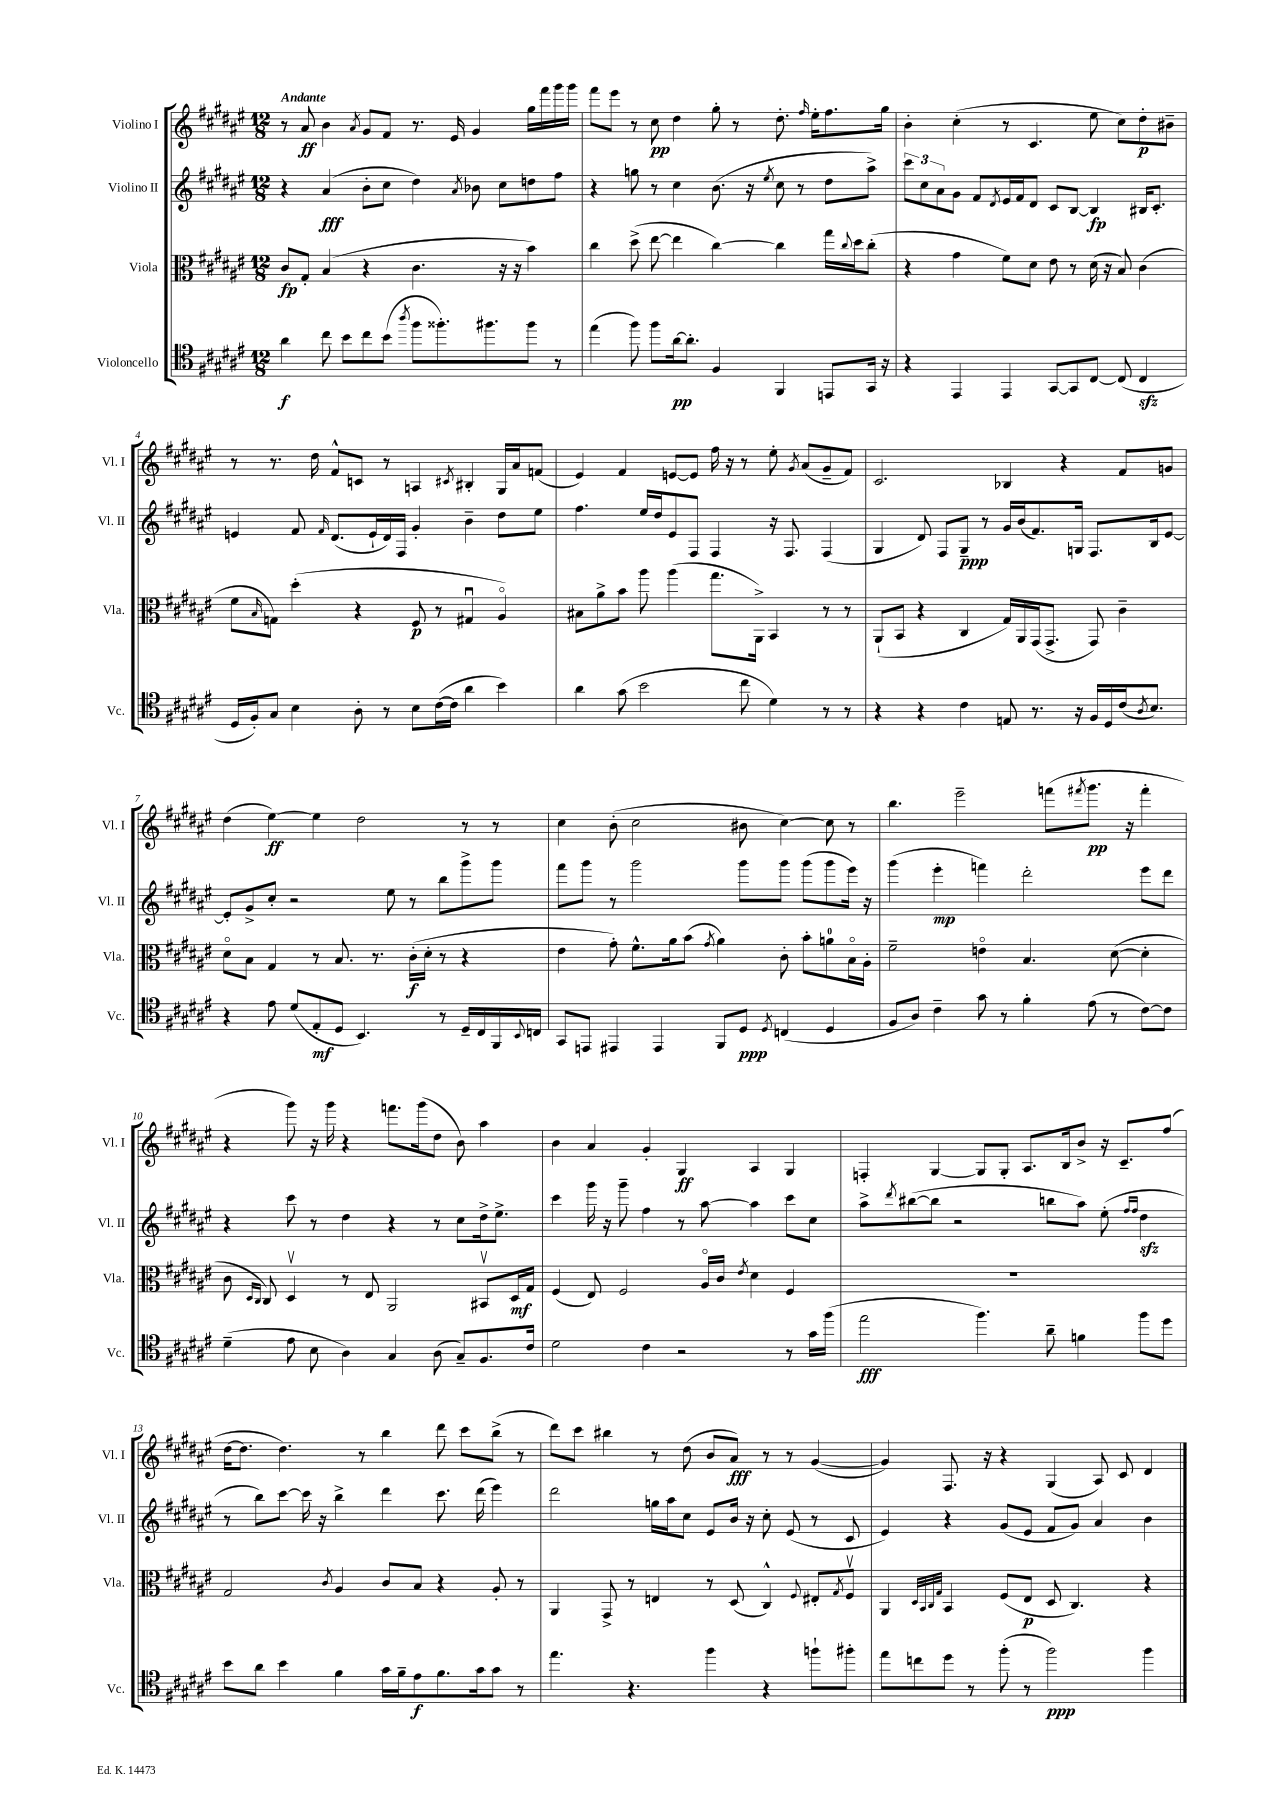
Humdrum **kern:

**kern	**dynam	**kern	**dynam	**kern	**dynam	**kern	**dynam
*part4	*part4	*part3	*part3	*part2	*part2	*part1	*part1
*staff4	*staff4	*staff3	*staff3	*staff2	*staff2	*staff1	*staff1
*I"Violoncello	*	*I"Viola	*	*I"Violino II	*	*I"Violino I	*
*I'Vc.	*	*I'Vla.	*	*I'Vl. II	*	*I'Vl. I	*
*clefC4	*	*clefC3	*	*clefG2	*	*clefG2	*
*k[f#c#g#d#a#e#]	*	*k[f#c#g#d#a#e#]	*	*k[f#c#g#d#a#e#]	*	*k[f#c#g#d#a#e#]	*
*M12/8	*	*M12/8	*	*M12/8	*	*M12/8	*
=1	=1	=1	=1	=1	=1	=1	=1
!	!	!	!	!	!	!LO:TX:a:B:t=Andante	!
4a#\	f	8c#/L	fp	4r	.	8r	.
.	.	8G#'/J	.	.	.	8a#/	ff
8cc#\	.	(4B/	.	(4a#/	fff	4b\	.
8b\L	.	.	.	.	.	.	.
.	.	.	.	.	.	8qa#/	.
8cc#\	.	4r	.	8b'\L	.	8g#/L	.
(8b\J	.	.	.	8cc#\J	.	8f#/J	.
8qaa#/	.	.	.	.	.	.	.
8ff#\L	.	4.c#\	.	4dd#\)	.	8.r	.
8.ff##X'\)	.	.	.	.	.	.	.
.	.	.	.	.	.	16e#/	.
.	.	.	.	8qa#/	.	.	.
.	.	.	.	8b-X\	.	4g#/	.
8.ff#X\	.	.	.	.	.	.	.
.	.	16r	.	8cc#\L	.	.	.
.	.	16r	.	.	.	.	.
8ff#\J	.	4b\)	.	8ddn\	.	16gg#\LL	.
.	.	.	.	.	.	16fff#\	.
8r	.	.	.	8ff#\J	.	16ggg#\	.
.	.	.	.	.	.	16ggg#\JJ	.
=2	=2	=2	=2	=2	=2	=2	=2
(4ee#\	.	4cc#\	.	4r	.	8fff#\L	.
.	.	.	.	.	.	8eee#\J	.
8ff#\)	.	(8dd#^\	.	8ggn\	.	8r	.
8ff#\L	.	[8ee#\	.	8r	.	8cc#\	pp
[16a#\k	pp	4ee#\]	.	4cc#\	.	4dd#\	.
8.a#'\J]	.	.	.	.	.	.	.
4F#/	.	[4cc#\)	.	(8.b\	.	8gg#'\	.
.	.	.	.	.	.	8r	.
.	.	.	.	16r	.	.	.
.	.	.	.	8qee#/	.	.	.
4FF#/	.	4cc#\]	.	8cc#\	.	8.dd#'\	.
.	.	.	.	8r	.	.	.
.	.	.	.	.	.	16qqff#/	.
.	.	.	.	.	.	16ee#'\KL	.
8EEn/L	.	16gg#\LL	.	8dd#\L	.	8.ff#\	.
.	.	8qqcc#/	.	.	.	.	.
.	.	16dd#\J	.	.	.	.	.
16GG#/Jk	.	(8cc#'\J	.	8aa#^\J)	.	.	.
16r	.	.	.	.	.	16gg#\Jk	.
=3	=3	=3	=3	=3	=3	=3	=3
4r	.	4r	.	12ccc#\L	.	4b'\	.
.	.	.	.	12cc#\	.	.	.
.	.	.	.	12a#\	.	.	.
4EE#/	.	4g#\	.	8g#\J	.	(4cc#'\	.
.	.	.	.	8f#/L	.	.	.
.	.	.	.	8qd#/	.	.	.
4EE#/	.	8f#\L)	.	16e#/L	.	8r	.
.	.	.	.	16f#/J	.	.	.
.	.	8d#\J	.	8d#/J	.	4.c#/	.
[8GG#/L	.	8e#\	.	8c#/L	.	.	.
8GG#/]	.	8r	.	[8B/J	.	.	.
[8C#/J	.	(16d#\	.	4B/]	fp	8ee#\	.
.	.	16r	.	.	.	.	.
(8C#/]	.	8B/)	.	.	.	8cc#\L)	.
4C#zz/	.	(4c#\	.	16B#X/KL	.	8dd#'\	p
.	.	.	.	8.c#'/J	.	.	.
.	.	.	.	.	.	8b#X~\J	.
!!LO:LB:g=z
=4	=4	=4	=4	=4	=4	=4	=4
16D#/LL	.	8f#\L	.	4en/	.	8r	.
16F#'/J)	.	.	.	.	.	.	.
.	.	16qqB/	.	.	.	.	.
8G#/J	.	8Gn\J)	.	.	.	8.r	.
4B\	.	(4dd#'\	.	8f#/	.	.	.
.	.	.	.	.	.	16dd#\	.
.	.	.	.	16qqf#/	.	.	.
.	.	.	.	(8.d#/L	.	8f#^^/L	.
8A#'\	.	4r	.	.	.	8cn/J	.
.	.	.	.	16e`/L	.	.	.
8r	.	.	.	16d#/)	.	8r	.
.	.	.	.	16F#/JJ	.	.	.
8B\L	.	8F#/	p	4g#'/	.	4An/	.
([16c#\L	.	8r	.	.	.	.	.
16c#\JJ]	.	.	.	.	.	.	.
.	.	.	.	.	.	8qc#X/	.
4a#\	.	4G#Xu/	.	4b~\	.	4B#X'/	.
4b\)	.	4A#/)	.	8dd#\L	.	16G#/LL	.
.	.	.	.	.	.	16a#/J	.
.	.	.	.	8ee#\J	.	(8fn/J	.
=5	=5	=5	=5	=5	=5	=5	=5
4a#\	.	8B#X\L	.	4.ff#\	.	4e#/)	.
.	.	8a#^\	.	.	.	.	.
(8g#\	.	8b\J	.	.	.	4f#/	.
2b\	.	8aa#\	.	16ee#/LL	.	.	.
.	.	.	.	16dd#/J	.	.	.
.	.	(4aa#\	.	8e#/	.	[8en/L	.
.	.	.	.	8F#/J	.	8e/J]	.
.	.	8.gg#\L	.	4F#/	.	16ff#\	.
.	.	.	.	.	.	16r	.
8cc#\	.	.	.	.	.	8r	.
.	.	16AA#^\Jk)	.	.	.	.	.
4d#\)	.	4BB/	.	16r	.	8ee#'\	.
.	.	.	.	8.F#/	.	.	.
.	.	.	.	.	.	8qg#/	.
.	.	.	.	.	.	(8a#/L	.
8r	.	8r	.	(4F#/	.	8g#~/	.
8r	.	8r	.	.	.	8f#/J)	.
=6	=6	=6	=6	=6	=6	=6	=6
4r	.	(8AA#`/L	.	4G#/	.	2.c#/	.
.	.	8BB/J	.	.	.	.	.
4r	.	4r	.	8d#/)	.	.	.
.	.	.	.	8F#/L	.	.	.
4c#\	.	4C#/	.	8G#~/J	ppp	.	.
.	.	.	.	8r	.	.	.
8En/	.	16G#/LL)	.	16g#/LL	.	4B-X/	.
.	.	16AA#/	.	(16b/J	.	.	.
8.r	.	(16GG#/J	.	8.f#/)	.	.	.
.	.	8.GG#^/J	.	.	.	.	.
.	.	.	.	.	.	4r	.
16r	.	.	.	16Gn/Jk	.	.	.
16F#/LL	.	8GG#/)	.	8.F#/L	.	.	.
16D#/	.	.	.	.	.	.	.
(16c#/J	.	4c#~\	.	.	.	8f#/L	.
8qA#/	.	.	.	.	.	.	.
8.B/J)	.	.	.	16B/k	.	.	.
.	.	.	.	[8e#/J	.	8gn/J	.
!!LO:LB:g=z
=7	=7	=7	=7	=7	=7	=7	=7
4r	.	8d#\L	.	8e#'/L]	.	(4dd#\	.
.	.	8B\J	.	8g#^/	.	.	.
8e#\	.	4G#/	.	8cc#'/J	.	[4ee#\)	ff
(8d#/L	.	.	.	2r	.	.	.
8E#'/	mf	8r	.	.	.	4ee#\]	.
8D#/J	.	8.B/	.	.	.	.	.
4.BB/)	.	.	.	.	.	2dd#\	.
.	.	8.r	.	.	.	.	.
.	.	.	.	8ee#\	.	.	.
.	.	(16c#'\LL	f	8r	.	.	.
.	.	16d#'\JJ	.	.	.	.	.
8r	.	8r	.	8bb\L	.	.	.
16D#~/LL	.	4r	.	8ggg#^\	.	8r	.
16C#/	.	.	.	.	.	.	.
16FF#/	.	.	.	8ggg#\J	.	8r	.
8qqBB/	.	.	.	.	.	.	.
16Cn/JJ	.	.	.	.	.	.	.
=8	=8	=8	=8	=8	=8	=8	=8
8GG#/L	.	4e#\	.	8fff#\L	.	4cc#\	.
8EEn/J	.	.	.	8ggg#\J	.	.	.
4EE#X/	.	8g#'\)	.	8r	.	(8b'\	.
.	.	8.f#^^\L	.	2ggg#\	.	2cc#\	.
4EE#/	.	.	.	.	.	.	.
.	.	16a#\k	.	.	.	.	.
.	.	(8b\J	.	.	.	.	.
.	.	8qg#/	.	.	.	.	.
8FF#/L	.	4a#\)	.	.	.	.	.
8D#/J	ppp	.	.	8ggg#\L	.	8b#X\	.
8qD#/	.	.	.	.	.	.	.
(4Cn/	.	8c#'\	.	8ggg#\J	.	[4cc#\)	.
.	.	8b'\L	.	(8ggg#\L	.	.	.
4D#/	.	8an\	.	8ggg#\	.	8cc#\]	.
.	.	16B\L	.	16eee#\Jk)	.	8r	.
.	.	16A#'\JJ	.	16r	.	.	.
=9	=9	=9	=9	=9	=9	=9	=9
8F#/L	.	2f#~\	.	(4ggg#\	.	4.bb\	.
8A#/J)	.	.	.	.	.	.	.
4c#~\	.	.	.	4eee#'\	mp	.	.
.	.	.	.	.	.	2eee#~\	.
8g#\	.	4en\	.	4fffn\)	.	.	.
8r	.	.	.	.	.	.	.
4f#'\	.	4.B/	.	2ddd#'\	.	.	.
.	.	.	.	.	.	(8fffn\L	.
.	.	.	.	.	.	8qfff#X/	.
(8e#\	.	.	.	.	.	8.ggg#\J	pp
8r	.	([8d#\	.	.	.	.	.
.	.	.	.	.	.	16r	.
[8c#\L)	.	4d#'\]	.	8eee#\L	.	4fff#'\	.
8c#\J]	.	.	.	8ddd#\J	.	.	.
!!LO:LB:g=z
=10	=10	=10	=10	=10	=10	=10	=10
(4d#~\	.	8c#\	.	4r	.	4r	.
.	.	16qqD#/LL	.	.	.	.	.
.	.	16qqC#/JJ	.	.	.	.	.
.	.	8C#/)	.	.	.	.	.
8e#\	.	4D#v/	.	8ccc#\	.	8ggg#\)	.
8B\	.	.	.	8r	.	16r	.
.	.	.	.	.	.	16ggg#\	.
4A#\)	.	8r	.	4dd#\	.	4r	.
.	.	8E#/	.	.	.	.	.
4G#/	.	2AA#/	.	4r	.	8.fffn\L	.
.	.	.	.	.	.	(16ggg#\k	.
(8A#\	.	.	.	8r	.	8dd#\J	.
8G#~/L)	.	.	.	8cc#\L	.	8b\)	.
8.F#/	.	8BB#Xv/L	.	16dd#^\k	.	4aa#\	.
.	.	.	.	8.ee#^\J	.	.	.
.	.	16D#/L	mf	.	.	.	.
16c#/Jk	.	16G#/JJ	.	.	.	.	.
=11	=11	=11	=11	=11	=11	=11	=11
2d#\	.	(4F#/	.	4ccc#\	.	4b\	.
.	.	8E#/)	.	16ggg#\	.	4a#/	.
.	.	.	.	16r	.	.	.
.	.	2F#/	.	8ggg#~\	.	.	.
4c#\	.	.	.	4ff#\	.	4g#'/	.
2r	.	.	.	8r	.	4G#/	ff
.	.	16A#/LL	.	[8aa#\	.	.	.
.	.	16c#/JJ	.	.	.	.	.
.	.	8qe#/	.	.	.	.	.
.	.	4d#\	.	4aa#\]	.	4A#/	.
8r	.	4F#/	.	8ccc#\L	.	4G#/	.
16g#\LL	.	.	.	8cc#\J	.	.	.
(16ff#\JJ	.	.	.	.	.	.	.
=12	=12	=12	=12	=12	=12	=12	=12
2ee#\	fff	1.r	.	8aa#^\L	.	4Fn'/	.
.	.	.	.	8qddd#/	.	.	.
.	.	.	.	([8bb#X\	.	.	.
.	.	.	.	8bb#\J]	.	[4G#/	.
.	.	.	.	2r	.	.	.
4.ff#\)	.	.	.	.	.	8G#/L]	.
.	.	.	.	.	.	8G#'/J	.
.	.	.	.	.	.	8.A#/L	.
8a#~\	.	.	.	8bbn\L	.	.	.
.	.	.	.	.	.	16B/k	.
4fn\	.	.	.	8aa#\J)	.	8b^/J	.
.	.	.	.	(8ee#'\	.	16r	.
.	.	.	.	.	.	8.c#~/L	.
.	.	.	.	16qqff#/LL	.	.	.
.	.	.	.	16qqff#/JJ	.	.	.
8ff#\L	.	.	.	4dd#zz\	.	.	.
8dd#\J	.	.	.	.	.	(8ff#/J	.
!!LO:LB:g=z
=13	=13	=13	=13	=13	=13	=13	=13
8b\L	.	2G#/	.	8r	.	[16dd#\KL	.
.	.	.	.	.	.	8.dd#\J]	.
8a#\J	.	.	.	8bb\L)	.	.	.
4b\	.	.	.	[8ccc#\J	.	4.dd#\)	.
.	.	.	.	16ccc#\]	.	.	.
.	.	.	.	16r	.	.	.
.	.	8qc#/	.	.	.	.	.
4f#\	.	4A#/	.	4bb^\	.	.	.
.	.	.	.	.	.	8r	.
16g#\LL	.	8c#/L	.	4ddd#\	.	4bb\	.
16f#~\J	.	.	.	.	.	.	.
8e#\	f	8B/J	.	.	.	.	.
8.f#\	.	4r	.	8.ccc#\	.	8ddd#\	.
.	.	.	.	.	.	8ccc#\L	.
16g#\k	.	.	.	(16ddd#\	.	.	.
8g#\J	.	8A#'/	.	4eee#\)	.	(8bb^\J	.
8r	.	8r	.	.	.	8r	.
=14	=14	=14	=14	=14	=14	=14	=14
4.ee#\	.	4AA#/	.	2ddd#\	.	8ddd#\L)	.
.	.	.	.	.	.	8ccc#\J	.
.	.	8GG#^/	.	.	.	4bb#X\	.
4.r	.	8r	.	.	.	.	.
.	.	4En/	.	16ggn\LL	.	8r	.
.	.	.	.	16aa#\J	.	.	.
.	.	.	.	8cc#\J	.	(8dd#\	.
4ff#\	.	8r	.	8e#/L	.	8b/L	.
.	.	(8D#/	.	16b/Jk	.	8a#/J)	fff
.	.	.	.	16r	.	.	.
4r	.	4C#^^/)	.	8cc#'\	.	8r	.
.	.	.	.	(8e#/	.	8r	.
.	.	8qqF#/	.	.	.	.	.
8ffn`\L	.	8E#X'/L	.	8r	.	([4g#/	.
.	.	8qG#/	.	.	.	.	.
8ff#X'\J	.	8F#v/J	.	8c#/	.	.	.
=15	=15	=15	=15	=15	=15	=15	=15
8ee#\L	.	4AA#/	.	4e#/)	.	4g#/])	.
8ccn\	.	.	.	.	.	.	.
.	.	32qqD#/LLL	.	.	.	.	.
.	.	32qqBB/	.	.	.	.	.
.	.	32qqC#/	.	.	.	.	.
.	.	32qqG#/JJJ	.	.	.	.	.
8dd#\J	.	4BB/	.	4r	.	8.F#/	.
8r	.	.	.	.	.	.	.
.	.	.	.	.	.	16r	.
(8ff#'\	.	(8F#/L	.	(8g#/L	.	4r	.
8r	.	8E#/J	p	8e#/J	.	.	.
2ff#\)	ppp	8D#/	.	8f#/L	.	(4G#/	.
.	.	4.C#/)	.	8g#/J)	.	.	.
.	.	.	.	4a#/	.	8A#/)	.
.	.	.	.	.	.	8c#/	.
4ff#\	.	4r	.	4b\	.	4d#/	.
==	==	==	==	==	==	==	==
*-	*-	*-	*-	*-	*-	*-	*-
